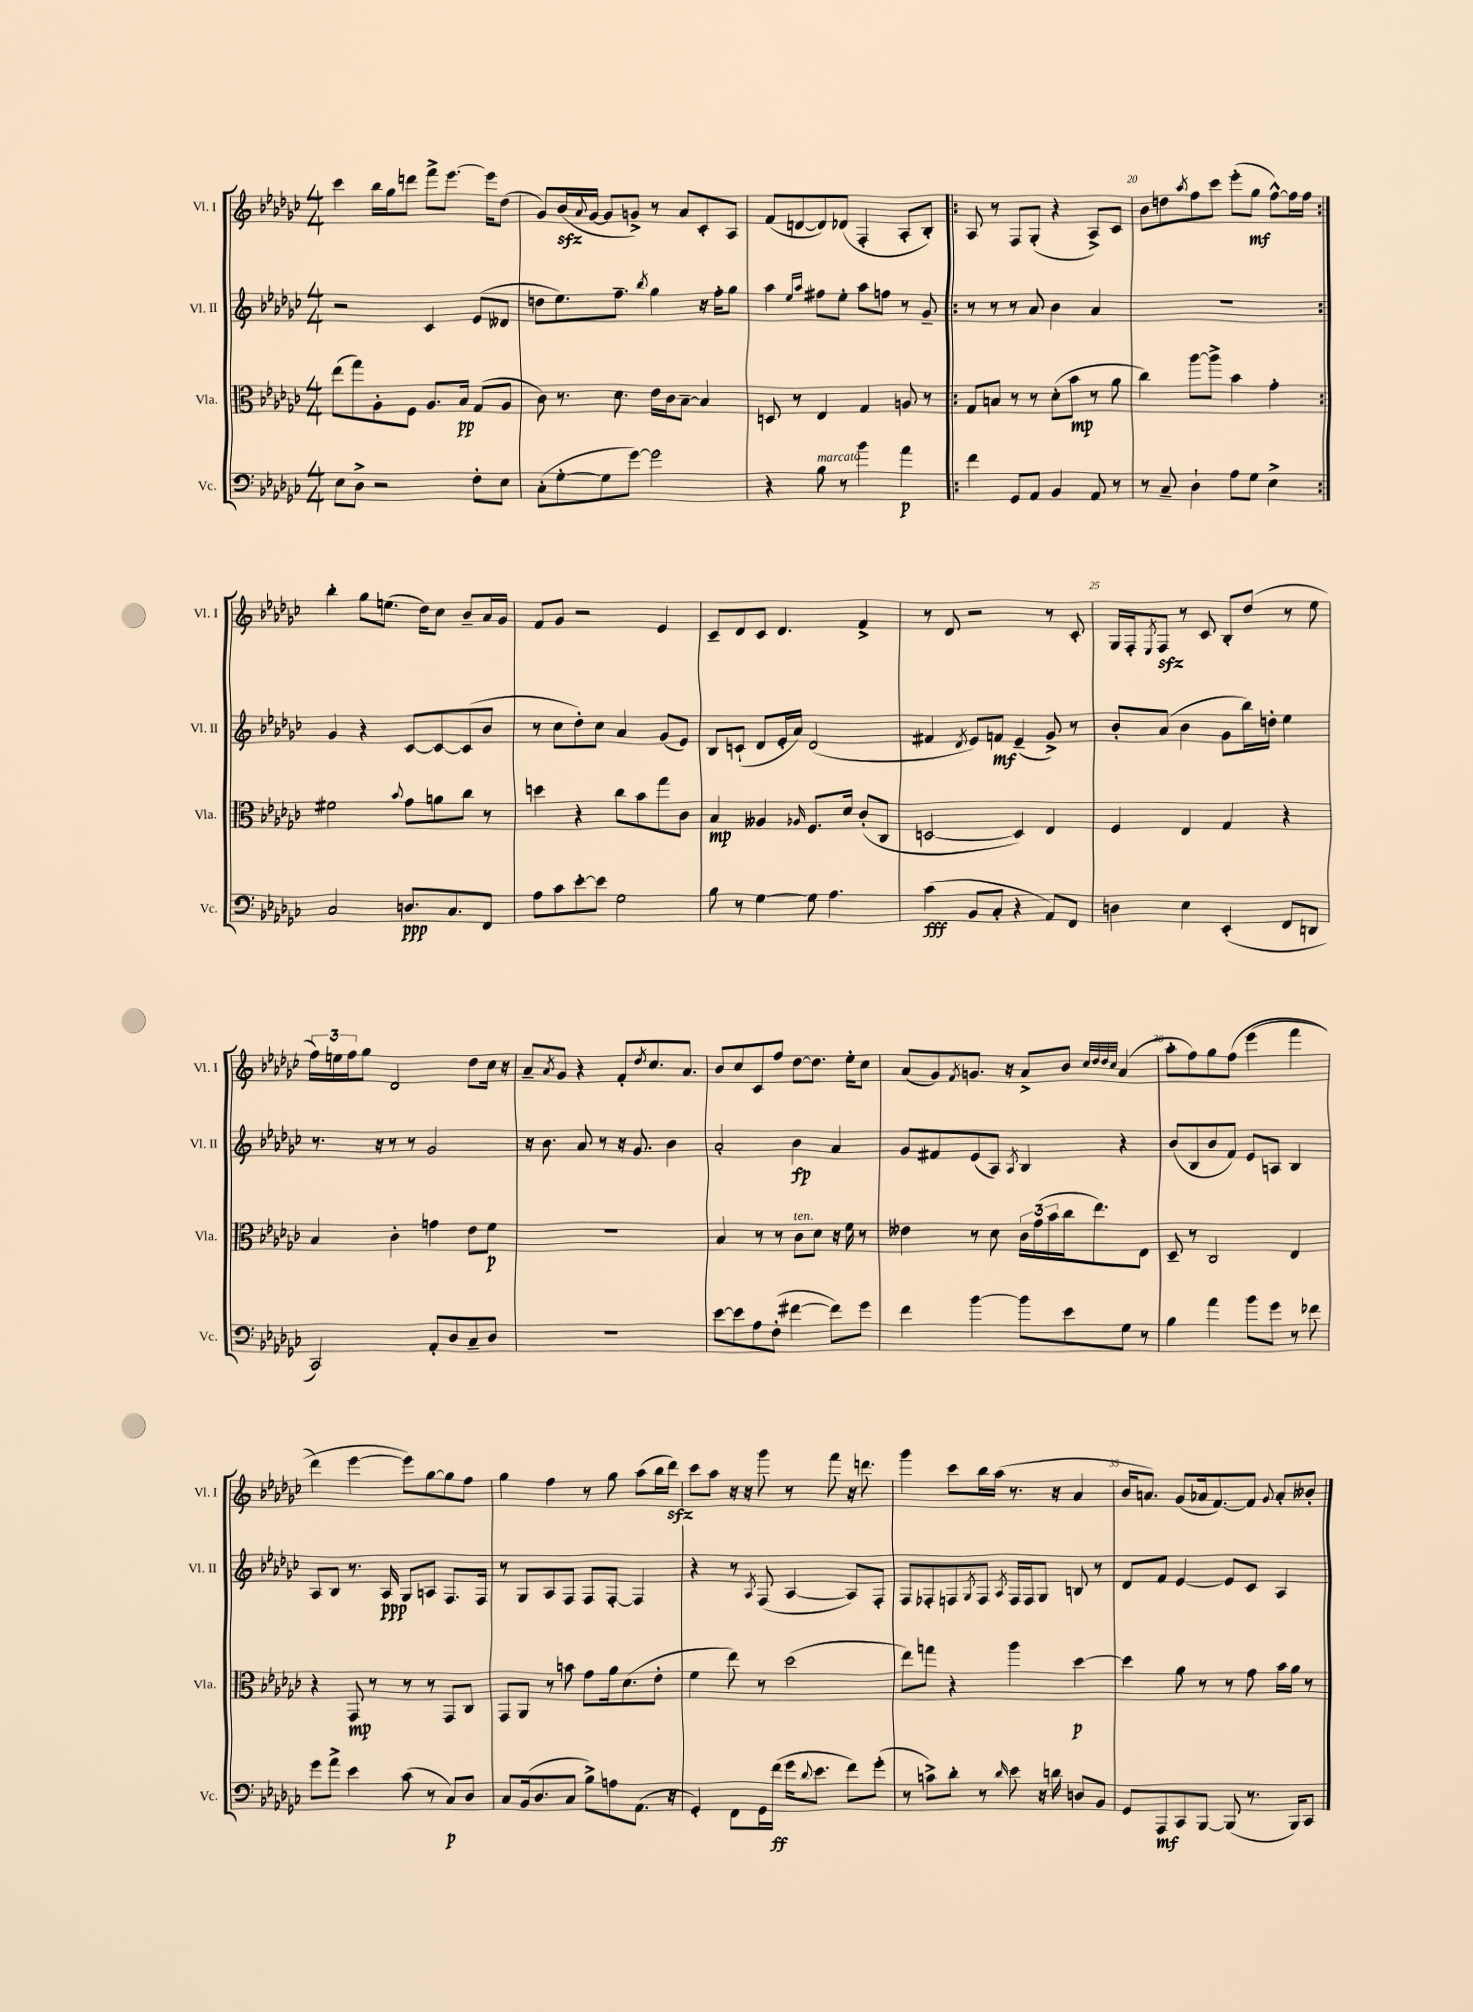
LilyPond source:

<<
\new StaffGroup <<
\new Staff = "s0" \with { instrumentName = "Vl. I" shortInstrumentName = "Vl. I" } {
    \clef treble \key ges \major \numericTimeSignature \time 4/4
    ces'''4 bes''16 ges''16 d'''8 f'''8-> ees'''8.~ ees'''16 des''8( |
    ges'8) bes'16\sfz( \appoggiatura { aes'8 } ges'16~ ges'8 g'8->) r8 aes'8 ces'8-. aes8 |
    f'8( d'8~ d'8) des'8( f4-. aes8-. bes8-.) |
    \repeat volta 2 { aes8 r8 f8 ges8-.( r4 aes8->) ces'8 |
    bes'8 d''8 \acciaccatura { aes''8 } f''8 ces'''8 ees'''8-.( ges''8\mf f''8~-^) f''16 f''16 | }
    bes''4-. ges''8 e''8.( des''16) ces''8 bes'8-- aes'16 ges'16 |
    f'8 ges'8 r2 ees'4 |
    ces'8-- des'8 ces'8 des'4. f'4-> |
    r8 des'8 r2 r8 ces'8-. |
    ges16 f16-. \acciaccatura { ees8 } f8\sfz r8 ces'8 bes8-. des''8( r8 ees''8 |
    \tuplet 3/2 { f''16) e''16 f''16 } ges''8 des'2 des''8 ces''16 r16 |
    aes'8-- \acciaccatura { aes'8 } ges'8 r4 f'8-. \acciaccatura { des''8 } ces''8. aes'8. |
    bes'8 ces''8 ces'8 f''8 des''8~ des''8. ees''16-. ces''8 |
    aes'8( ges'8) \acciaccatura { f'8 } g'8. r16 aes'8-> bes'8 \grace { ces''32 des''32 des''32 ces''32 } aes'4( |
    aes''8-. f''8) ges''8 f''8\( ees'''4( f'''4 |
    des'''4) ees'''4~ ees'''8\) ges''8~ ges''8 f''8 |
    ges''4 f''4 r8 ges''8 aes''8( bes''16 des'''16\sfz) |
    ces'''8 aes''8 r16 r16 ges'''8 r8 f'''8 r16 d'''8. |
    ges'''4 ces'''8 bes''16 aes''16( r8. r16 aes'4 |
    bes'16 a'8.) ges'8( aes'16 f'8.~) f'8 \appoggiatura { ges'8 } aes'8-. beses'8-. \bar "|." |
}
\new Staff = "s1" \with { instrumentName = "Vl. II" shortInstrumentName = "Vl. II" } {
    \clef treble \key ges \major \numericTimeSignature \time 4/4
    r2 ces'4 ees'8( deses'8 |
    d''8 ees''8.) f''8.-- \acciaccatura { bes''8 } ges''4 r16 f''16-. ges''8 |
    aes''4 \grace { ees''16 aes''16 } fis''8 ees''8-. aes''8 f''8 r8 ges'8-- |
    \repeat volta 2 { r8 r8 r8 aes'8 bes'4 aes'4 |
    R1 | }
    ges'4 r4 ces'8~ ces'8~ ces'8( bes'8 |
    r8 ces''8 des''8-.) ces''8 aes'4 ges'8( ees'8) |
    bes8 c'8-!( des'8 ees'16-. aes'16) des'2( |
    fis'4 \acciaccatura { des'8 } ees'8) f'8\mf ees'4--( ges'8->) r8 |
    bes'8-. aes'8( bes'4 ges'8 bes''16) d''16-. ees''4 |
    r8. r16 r8 r8 ges'2 |
    r16 bes'8. aes'8 r8 r16 ges'8. bes'4 |
    aes'2-. bes'4\fp aes'4 |
    ges'8 fis'8 ees'8( aes8) \acciaccatura { aes8 } bes4 r4 |
    bes'8( bes8 bes'8 f'8) ees'8 a8 bes4 |
    aes8 bes8 r8. aes16\ppp ges8 a8 f8. f16 |
    r8 ges8 aes8 f8 f8 f8~-. f4 |
    r4 r8 \acciaccatura { aes8 } f8( aes4~ aes8) f8-. |
    f8 fes8-. f8 \acciaccatura { ges8 } f8 \acciaccatura { aes8 } f16 f16 ges8 b8 r8 |
    des'8 f'8 ees'4~ ees'8 ces'8 aes4 \bar "|." |
}
\new Staff = "s2" \with { instrumentName = "Vla." shortInstrumentName = "Vla." } {
    \clef alto \key ges \major \numericTimeSignature \time 4/4
    ees''8( ges''8) aes8-. f8 aes8. bes16\pp ges8( aes8 |
    ces'8) r8. des'8. ees'16 ces'16 bes8~-- bes4 |
    d8 r8 ees4 ges4 a8 r8 |
    \repeat volta 2 { ges8 b8 r8 r8 des'8-.( bes'8\mp r8 aes'8 |
    ces''4) aes''8~ aes''8-> bes'4 ges'4-. | }
    fis'2 \appoggiatura { bes'8 } ges'8 a'8 ces''8 r8 |
    d''4 r4 ces''8 bes'8 ges''8 ces'8 |
    bes4\mp aeses4 \grace { aes16 } f8. des'16 ces'8-.( ces8 |
    d2~ d4) ees4 |
    f4 ees4 ges4 r4 |
    bes4 ces'4-. g'4 ees'8 f'8\p |
    R1 |
    bes4 r8 r8 ces'8^\markup { \italic "ten." } des'8 r16 f'16 r8 |
    eeses'4 r8 des'8 \tuplet 3/2 { ces'16 ges'16( bes'16 } ces''16 ees''8.) ees8 |
    des8-- r8 ces2 ees4 |
    r4 ges,8\mp r8 r8 r8 ges,8 ces8 |
    ges,8 aes,8 r8 b'8 ges'8 aes'16 des'8.( ees'8-. |
    f'4 ees''8) r8 des''2( |
    ees''8) g''8 r4 aes''4 des''4~\p |
    des''4 aes'8 r8 r8 ges'8 bes'16 aes'16 r8 \bar "|." |
}
\new Staff = "s3" \with { instrumentName = "Vc." shortInstrumentName = "Vc." } {
    \clef bass \key ges \major \numericTimeSignature \time 4/4
    ees8 des8-> r2 f8-. ees8 |
    ces8-.( ges8~-. ges8 ges'8~) ges'2 |
    r4 bes8^\markup { \italic "marcato" } r8 bes'4 aes'4\p |
    \repeat volta 2 { f'4 ges,8 aes,8 bes,4 aes,8 r8 |
    r8 ces8-- des4-! aes8 ges8 ees4-> | }
    ces2 d8.\ppp ces8. f,8 |
    aes8 ces'8 ees'8~-. ees'8 ges2 |
    bes8 r8 ges4~ ges8 aes4. |
    ces'4\fff( bes,8 ces8-. r4 aes,8) f,8 |
    d4 ees4 ees,4-.( f,8 d,8 |
    ces,2) aes,8-. des8 ces8-- des8 |
    R1 |
    ees'8~ ees'8 aes8 f8-.( fis'4~ fis'8) ges'8 |
    f'4 bes'4~ bes'8 ees'8 ges8 r8 |
    bes4 aes'4 bes'8 ges'8 r8 fes'8 |
    ges'8 aes'8-> ees'4 ces'8( r8 ces8\p) des8 |
    ces8 bes,16( des8. ces8 bes8->) a8 aes,8.( r16 |
    ges,4-.) f,8 ges,16 f'16\ff( ges'16 \appoggiatura { des'8 } ees'8. f'8) ges'8-.( |
    r8 c'8->) des'8-. r8 \grace { des'16 } ees'8 r16 d'16 d8 bes,8 |
    ges,8 aes,,8\mf ces,8 bes,,8~ bes,,8( r8. bes,,16) ces,8 \bar "|." |
}
>>
>>
\layout { \context { \Score currentBarNumber = #16 \override BarNumber.break-visibility = ##(#f #t #t) barNumberVisibility = #(every-nth-bar-number-visible 5) } }
